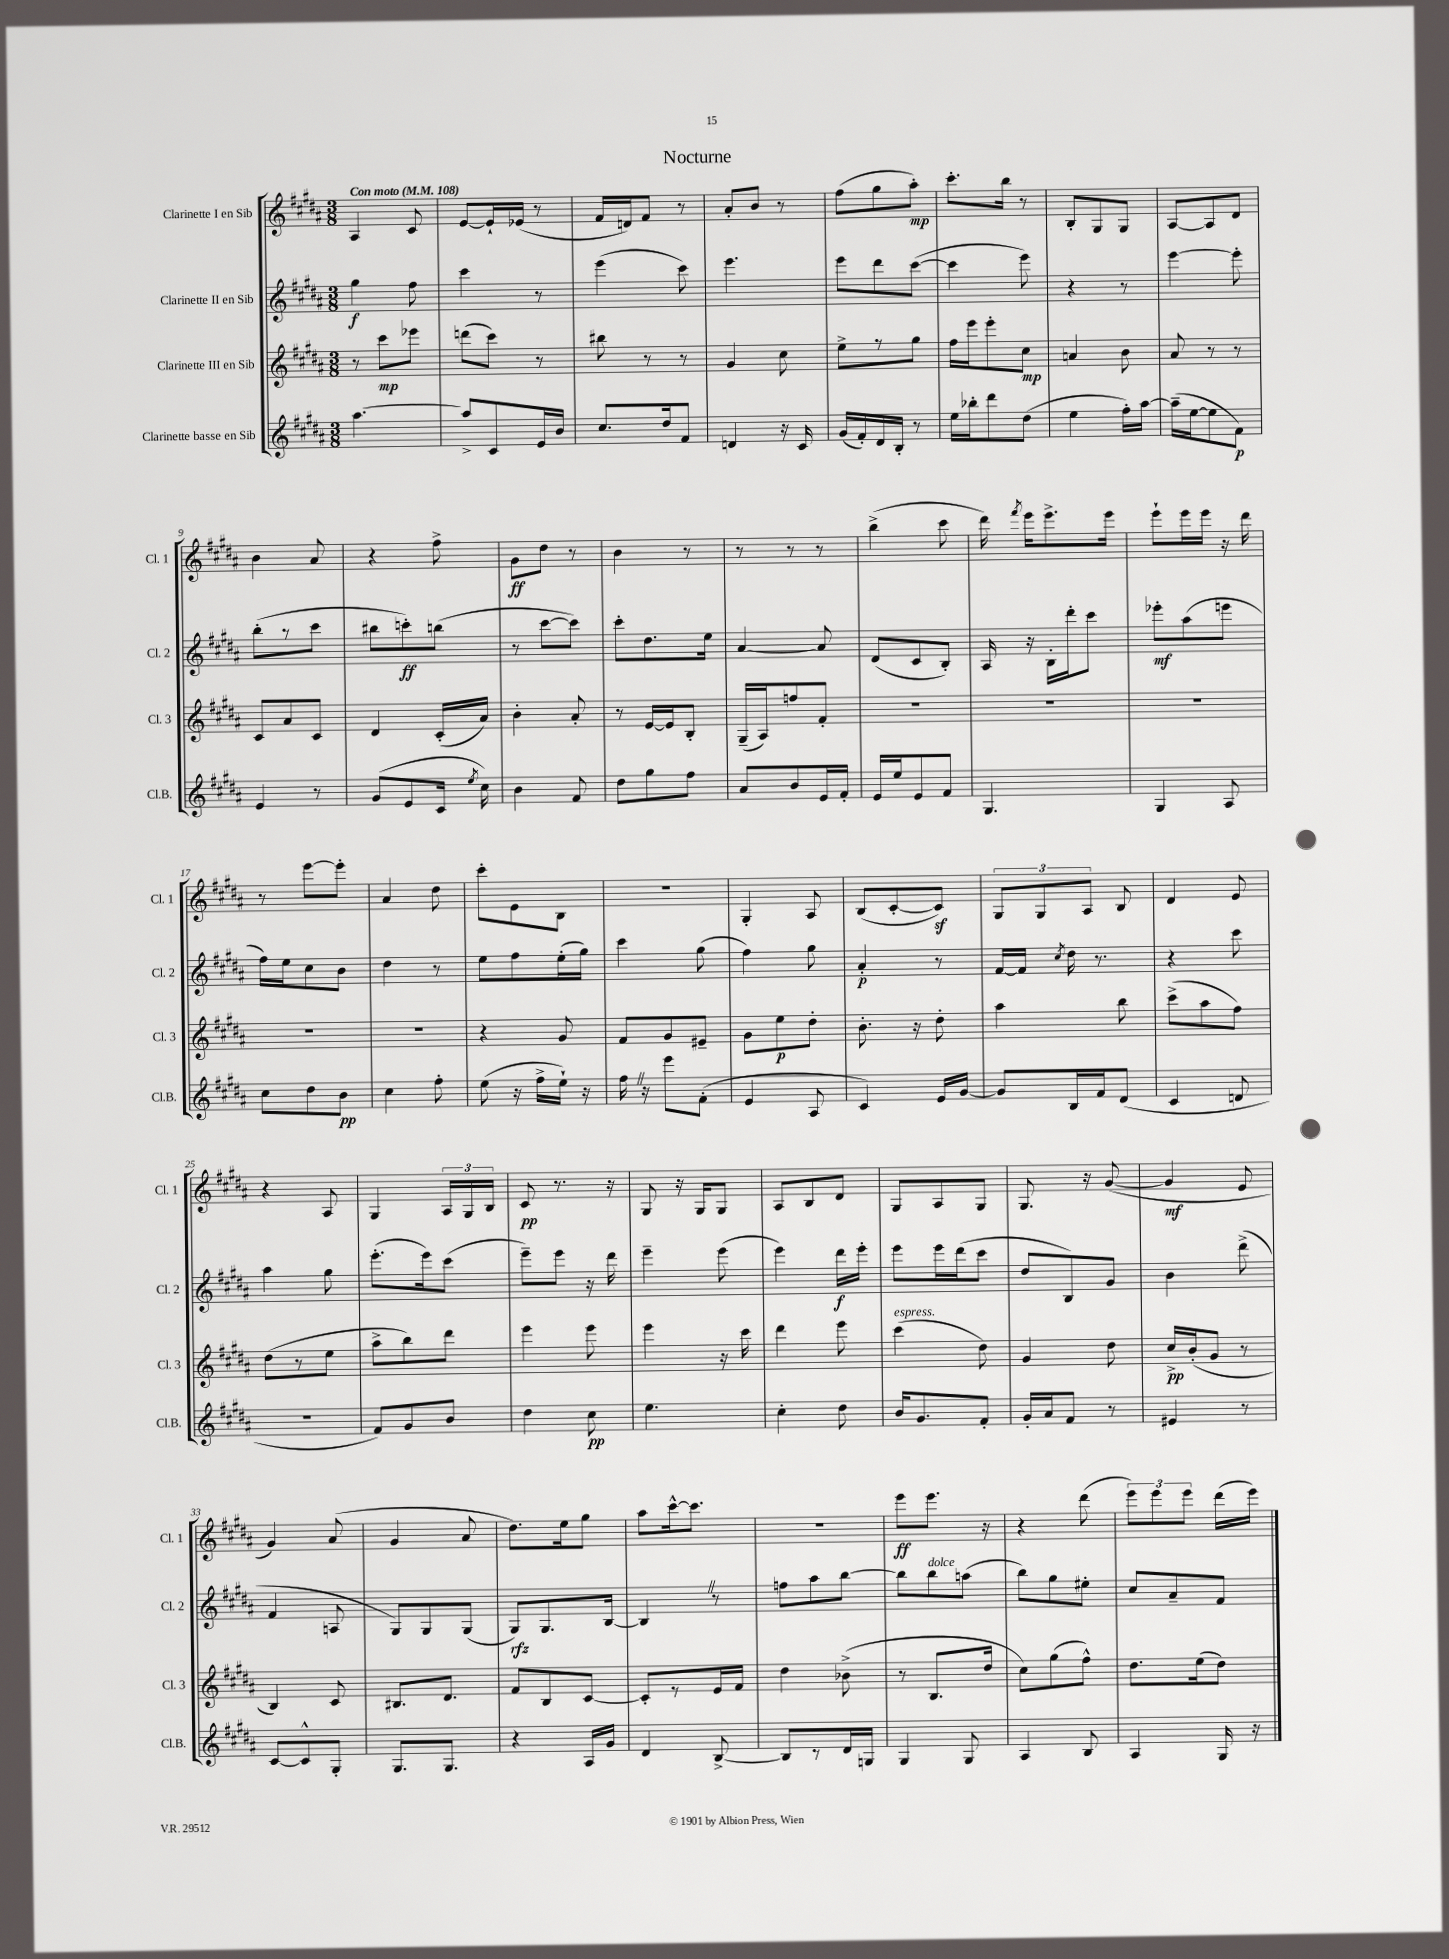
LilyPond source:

\header { title = "Nocturne" }
<<
\new StaffGroup <<
\new Staff = "s0" \with { instrumentName = "Clarinette I en Sib" shortInstrumentName = "Cl. 1" } {
    \clef treble \key b \major \numericTimeSignature \time 3/8 \tempo "Con moto" 4 = 108
    \autoBeamOff ais4 cis'8 |
    e'8[~ e'16-! ees'16]( r8 |
    fis'16[ d'16) fis'8] r8 |
    ais'8[-. b'8] r8 |
    fis''8[( gis''8 ais''8]-.\mp) |
    cis'''8.[-. b''16] r8 |
    b8[-. gis8 gis8] |
    ais8[~ ais8 dis'8] |
    b'4 ais'8 |
    r4 fis''8-> |
    gis'8[\ff dis''8] r8 |
    b'4 r8 |
    r8 r8 r8 |
    b''4->( cis'''8 |
    dis'''16) \acciaccatura { fis'''8 } e'''16[ e'''8.-> e'''16] |
    e'''8[-! e'''16 e'''16] r16 dis'''16 |
    r8 e'''8[~ e'''8]-. |
    ais'4 dis''8 |
    cis'''8[-. e'8 b8] |
    R4. |
    gis4-. ais8 |
    b8[( cis'8~-. cis'8]\sf) |
    \tuplet 3/2 { gis8[ gis8 ais8] } b8 |
    dis'4 e'8 |
    r4 ais8 |
    gis4 \tuplet 3/2 { ais16[ gis16 b16] } |
    cis'8\pp r8. r16 |
    gis8 r16 gis16[ gis8] |
    ais8[ b8 dis'8] |
    gis8[ ais8 gis8] |
    gis8. r16 gis'8~( |
    gis'4\mf e'8 |
    gis'4) ais'8( |
    gis'4 ais'8 |
    dis''8.[) e''16 gis''8] |
    ais''8[ cis'''16~-^ cis'''8.] |
    r4. |
    e'''8[\ff e'''8.] r16 |
    r4 dis'''8( |
    \tuplet 3/2 { e'''8[) e'''8 e'''8] } dis'''16[( e'''16]) \bar "|." |
}
\new Staff = "s1" \with { instrumentName = "Clarinette II en Sib" shortInstrumentName = "Cl. 2" } {
    \clef treble \key b \major \numericTimeSignature \time 3/8
    \autoBeamOff gis''4\f fis''8 |
    cis'''4 r8 |
    e'''4( cis'''8) |
    e'''4. |
    e'''8[ dis'''8 cis'''8]~( |
    cis'''4 e'''8) |
    r4 r8 |
    e'''4~ e'''8-. |
    b''8[-.( r8 cis'''8] |
    bis''8[ c'''8-.\ff) b''8]( |
    r8 cis'''8[~ cis'''8]) |
    cis'''8[-. dis''8. e''16] |
    ais'4~ ais'8 |
    dis'8[( cis'8 b8]-.) |
    ais16 r16 b16[-. dis'''16-. cis'''8] |
    ees'''8[-.\mf ais''8( e'''8] |
    fis''16[) e''16 cis''8 b'8] |
    dis''4 r8 |
    e''8[ fis''8 e''16-.( gis''16]) |
    cis'''4 gis''8( |
    fis''4) gis''8 |
    ais'4-.\p r8 |
    fis'16[~ fis'16] \acciaccatura { cis''8 } dis''16 r8. |
    r4 cis'''8 |
    ais''4 gis''8 |
    e'''8.[-.( e'''16) cis'''8]( |
    e'''8[--) e'''8] r16 dis'''16 |
    e'''4-- e'''8( |
    e'''4) dis'''16[\f e'''16]-. |
    e'''8[ e'''16 dis'''16( cis'''8] |
    dis''8[ b8) gis'8] |
    b'4 dis'''8->( |
    fis'4 a8 |
    gis8[) gis8 gis8]( |
    gis8[\rfz) gis8. b16]~ |
    b4 \once \override BreathingSign.text = \markup { \musicglyph "scripts.caesura.straight" } \breathe r8 |
    f''8[ ais''8 b''8]~ |
    b''8[ b''8^\markup { \italic "dolce" } a''8]( |
    b''8[) gis''8 eis''8]-. |
    cis''8[ ais'8-- fis'8] \bar "|." |
}
\new Staff = "s2" \with { instrumentName = "Clarinette III en Sib" shortInstrumentName = "Cl. 3" } {
    \clef treble \key b \major \numericTimeSignature \time 3/8
    \autoBeamOff r8 cis'''8[\mp ees'''8] |
    d'''8[( cis'''8]) r8 |
    bis''8 r8 r8 |
    gis'4 cis''8 |
    e''8[-> r8 gis''8] |
    fis''16[ e'''16 e'''8-. cis''8]\mp |
    a'4 b'8 |
    ais'8 r8 r8 |
    cis'8[ ais'8 cis'8] |
    dis'4 cis'16[-.( ais'16]) |
    b'4-. ais'8-. |
    r8 e'16[~ e'16 b8]-. |
    gis16[--( ais16) f''8 fis'8]-. |
    R4. |
    R4. |
    R4. |
    R4. |
    R4. |
    r4 gis'8 |
    fis'8[ gis'8 eis'8]-- |
    gis'8[ e''8\p dis''8]-. |
    b'8.-. r16 dis''8-. |
    ais''4 b''8 |
    cis'''8[->( ais''8 fis''8]) |
    dis''8[( r8 e''8] |
    ais''8[-> b''8) dis'''8] |
    e'''4 e'''8 |
    e'''4 r16 cis'''16 |
    dis'''4 e'''8 |
    cis'''4^\markup { \italic "espress." }( dis''8) |
    gis'4 dis''8 |
    cis''16[->\pp b'16-.( gis'8] r8 |
    b4) cis'8 |
    bis8.[ dis'8.] |
    fis'8[ b8 cis'8]~ |
    cis'8[-. r8 e'16 fis'16] |
    dis''4 bes'8->( |
    r8 b8.[ dis''16] |
    cis''8[) gis''8( fis''8]-^) |
    dis''8.[ e''16( dis''8]) \bar "|." |
}
\new Staff = "s3" \with { instrumentName = "Clarinette basse en Sib" shortInstrumentName = "Cl.B." } {
    \clef treble \key b \major \numericTimeSignature \time 3/8
    \autoBeamOff ais''4.~ |
    ais''8[-> cis'8 e'16 b'16] |
    cis''8.[ dis''16 fis'8] |
    d'4 r16 cis'16 |
    gis'16[( fis'16-.) dis'16 b16]-. r8 |
    e''16[ bes''16-. dis'''8 dis''8]( |
    e''4 fis''16[-.) ais''16]~ |
    ais''16[--( e''16~ e''8 fis'8]\p) |
    e'4 r8 |
    gis'8[( e'8 cis'16] \acciaccatura { e''8 } cis''16) |
    b'4 fis'8 |
    dis''8[ gis''8 fis''8] |
    ais'8[ b'8 e'16 fis'16]-. |
    e'16[ e''16 e'8 fis'8] |
    gis4. |
    gis4 ais8 |
    cis''8[ dis''8 b'8]\pp |
    cis''4 fis''8-. |
    e''8( r16 fis''16[-> e''16]-!) r16 |
    fis''16 \once \override BreathingSign.text = \markup { \musicglyph "scripts.caesura.straight" } \breathe r16 e'''8[ fis'8]-.( |
    e'4 ais8 |
    cis'4) e'16[ gis'16]~ |
    gis'8[ b16 fis'16 dis'8]( |
    cis'4 d'8 |
    R4. |
    fis'8[) gis'8 b'8] |
    dis''4 cis''8\pp |
    e''4. |
    cis''4-. dis''8 |
    b'16[ gis'8. fis'8]-. |
    gis'16[-. ais'16 fis'8] r8 |
    eis'4 r8 |
    cis'8[~ cis'8-^ gis8]-. |
    gis8.[ gis8.] |
    r4 ais16[ gis'16] |
    dis'4 b8~-> |
    b8[ r8 dis'16 g16] |
    gis4 gis8 |
    ais4 b8 |
    ais4 gis16 r16 \bar "|." |
}
>>
>>
